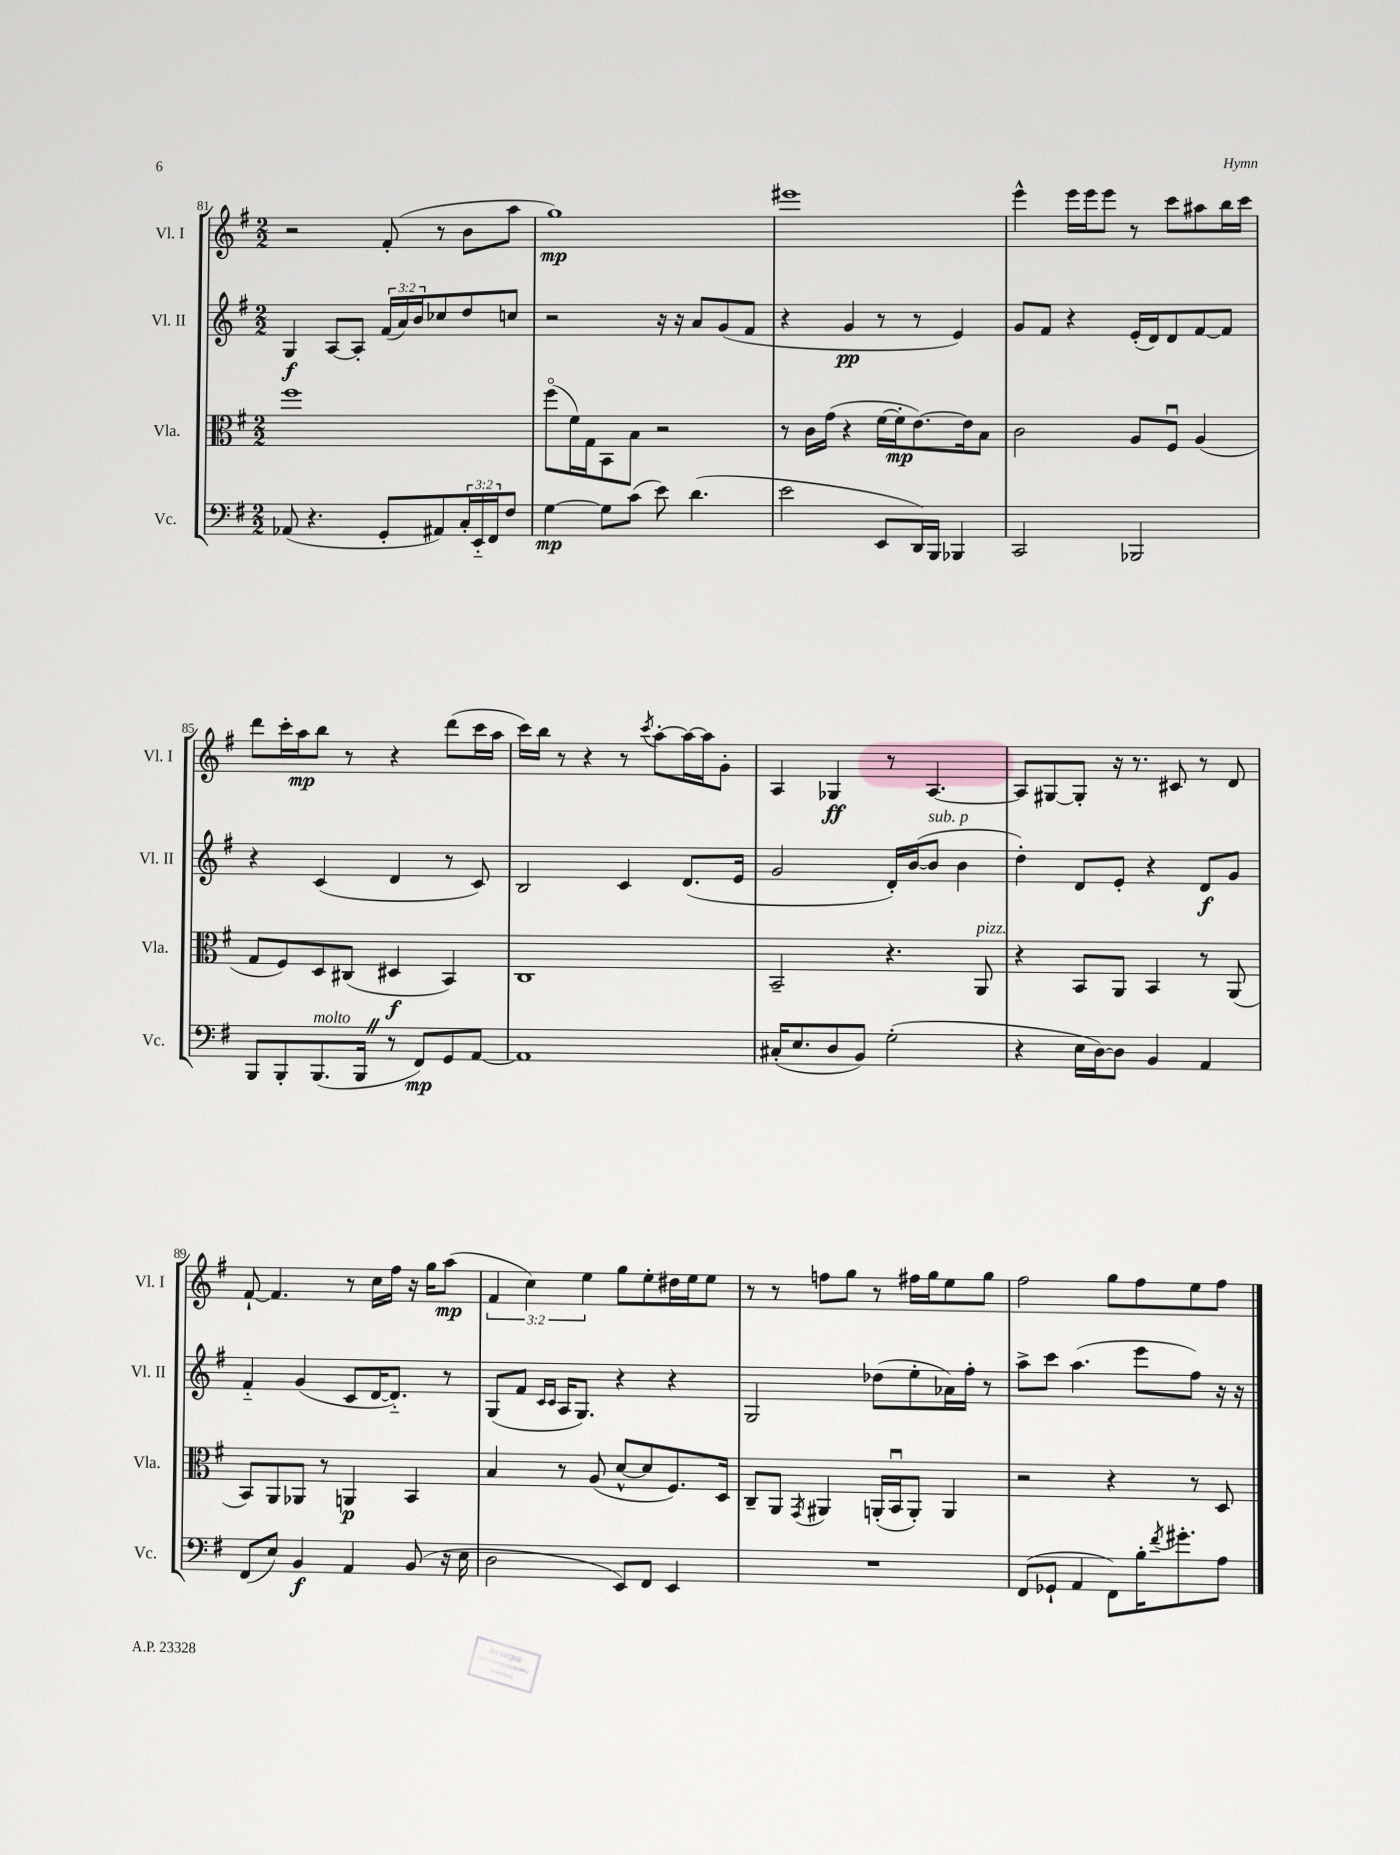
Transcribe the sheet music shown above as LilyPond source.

<<
\new StaffGroup <<
\new Staff = "s0" \with { instrumentName = "Vl. I" shortInstrumentName = "Vl. I" } {
    \clef treble \key g \major \numericTimeSignature \time 2/2 \override Staff.TupletNumber.text = #tuplet-number::calc-fraction-text
    r2 fis'8-.( r8 b'8 a''8 |
    g''1\mp) |
    eis'''1 |
    e'''4-^ e'''16 e'''16 e'''8 r8 c'''8 ais''8 b''16 c'''16 |
    d'''8 c'''16-. a''16\mp b''8 r8 r4 d'''8( c'''16 a''16 |
    c'''16) b''16 r8 r4 r8 \acciaccatura { c'''8 } a''8~-. a''16~ a''16 g'8-. |
    a4 ges4\ff r8 a4.~ |
    a8 gis8~ gis8-. r16 r8. cis'8 r8 d'8 |
    fis'8~-! fis'4. r8 c''16 fis''16 r16 g''16 a''8\mp( |
    \tuplet 3/2 { fis'4 c''4) e''4 } g''8 e''8-. dis''16 e''16 e''8 |
    r8 r8 f''8 g''8 r8 fis''16 g''16 e''8 g''8 |
    fis''2 g''8 fis''8 e''8 fis''8 \bar "|." |
}
\new Staff = "s1" \with { instrumentName = "Vl. II" shortInstrumentName = "Vl. II" } {
    \clef treble \key g \major \numericTimeSignature \time 2/2 \override Staff.TupletNumber.text = #tuplet-number::calc-fraction-text
    g4\f a8~ a8-. \tuplet 3/2 { fis'16( a'16) b'16 } ces''8 d''8 c''8 |
    r2 r16 r16 a'8 g'8( fis'8 |
    r4 g'4\pp r8 r8 e'4) |
    g'8 fis'8 r4 e'16-.( d'16) d'8 fis'8~ fis'8 |
    r4 c'4( d'4 r8 c'8) |
    b2 c'4 d'8.( e'16 |
    g'2 d'16-.) b'16~( b'8^\markup { \italic "sub. p" } b'4 |
    d''4-.) d'8 e'8-. r4 d'8\f g'8 |
    fis'4-_ g'4( c'8 d'16~ d'8.-_) r8 |
    g8( fis'8 \grace { c'16 c'16 } a16 g8.) r4 r4 |
    g2 des''8( e''8-. aes'16) fis''16-. r8 |
    a''8-> c'''8 a''4.( e'''8 fis''8) r16 r16 \bar "|." |
}
\new Staff = "s2" \with { instrumentName = "Vla." shortInstrumentName = "Vla." } {
    \clef alto \key g \major \numericTimeSignature \time 2/2
    fis''1 |
    fis''8\flageolet( fis'16) g16 b,8 b8 r2 |
    r8 c'16 g'16( r4 fis'16~ fis'16-.\mp e'8.~) e'16 b8 |
    c'2 a8 fis8\downbow a4( |
    g8 fis8) d8 cis8( dis4\f b,4) |
    c1 |
    b,2-- r4. a,8^\markup { \italic "pizz." } |
    r4 b,8 a,8 b,4 r8 a,8( |
    b,8) a,8 aes,8 r8 a,4\p b,4 |
    b4 r8 a8( d'8~-^ d'8 fis8.) d16 |
    c8-- a,8 \acciaccatura { g,8 } ais,4 a,16-.( b,16\downbow a,8-.) a,4 |
    r2 r4 r8 d8 \bar "|." |
}
\new Staff = "s3" \with { instrumentName = "Vc." shortInstrumentName = "Vc." } {
    \clef bass \key g \major \numericTimeSignature \time 2/2 \override Staff.TupletNumber.text = #tuplet-number::calc-fraction-text
    aes,8( r4. g,8-. ais,8) \tuplet 3/2 { c16-. e,16-_ fis,16 } fis8 |
    g4~\mp g8 c'8( e'8) d'4.( |
    e'2 e,8 d,16) b,,16 bes,,4 |
    c,2 bes,,2 |
    b,,8 b,,8-. b,,8.^\markup { \italic "molto" }( b,,16 \once \override BreathingSign.text = \markup { \musicglyph "scripts.caesura.straight" } \breathe r8 fis,8\mp) g,8 a,8~ |
    a,1 |
    cis16-.( e8. d8 b,8) g2-.( |
    r4 e16 d16~) d8 b,4 a,4 |
    fis,8( e8) b,4\f a,4 b,8( r16 e16 |
    d2 e,8) fis,8 e,4 |
    R1 |
    fis,8( ges,8-! a,4 fis,8) b16-. \acciaccatura { fis'8 } gis'8.-. a8 \bar "|." |
}
>>
>>
\layout { \context { \Score currentBarNumber = #81 } }
